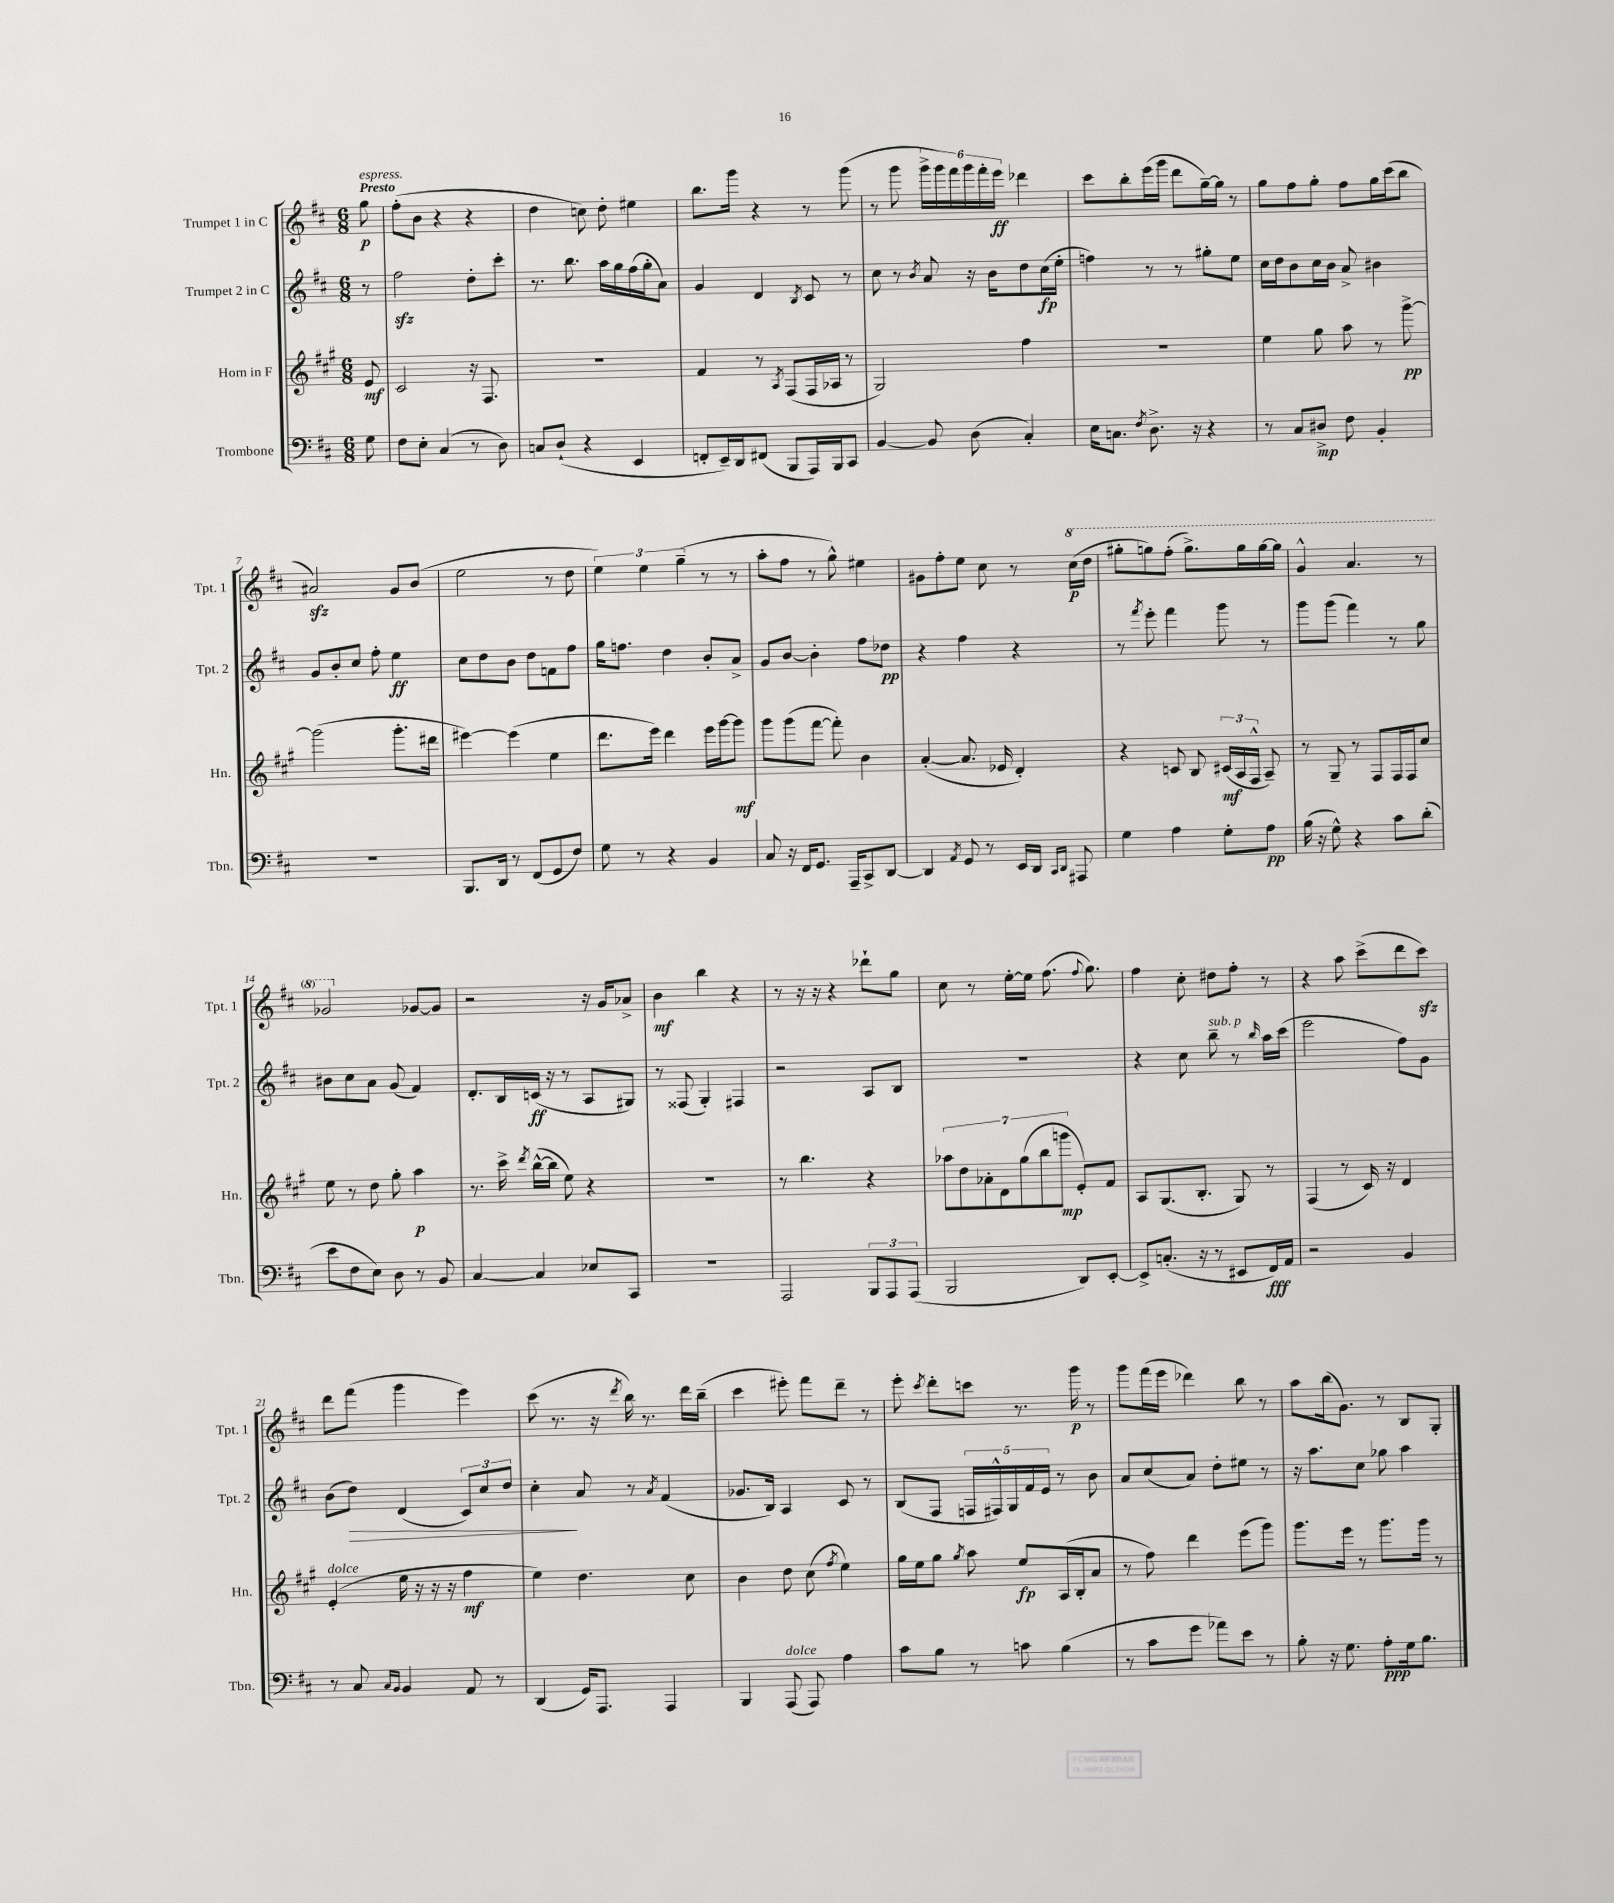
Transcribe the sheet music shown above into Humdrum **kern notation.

**kern	**kern	**kern	**kern
*staff4	*staff3	*staff2	*staff1
*clefF4	*clefG2	*clefG2	*clefG2
*k[f#c#]	*k[f#c#g#]	*k[f#c#]	*k[f#c#]
*M6/8	*M6/8	*M6/8	*M6/8
8G	8e	8r	8gg
=	=	=	=
8F#	2c#	2ff#	(8ff#'
8E'	.	.	8b
(4C#	.	.	4r
8r	16r	8dd'	4r
.	8.F#	.	.
8D)	.	8ccc#'	.
=	=	=	=
8C	2.r	8.r	4dd
(8D`	.	.	.
.	.	8.bb	.
4r	.	.	8cc)
.	.	16aa	8dd'
.	.	16gg	.
4EE	.	(16ff#	4ee#
.	.	16gg'	.
.	.	8a)	.
=	=	=	=
8FF'	4f#	4g	8.bb
16EE~)	.	.	.
16DD	.	.	16ggg
(8FF#	8r	4d	4r
.	8qA	.	.
8BBB	(8F#	.	.
.	.	8qB	.
16AAA)	16F#	8c#	8r
16BBB	16A-	.	.
8CC#	8r	8r	(8ggg
=	=	=	=
[4BB	2G#)	8cc#	8r
.	.	8r	8ggg
.	.	8qb	.
8BB]	.	8a	24ggg^
.	.	.	24ggg)
.	.	.	24fff#
(8D	.	16r	24ggg
.	.	.	24fff#'
.	.	16b	.
.	.	.	24eee
4C#')	4ff#	8dd	4ddd-
.	.	(16cc#	.
.	.	16ee'	.
=	=	=	=
16E	2.r	4ff)	8ccc#
8.C	.	.	.
.	.	.	8bb'
8qF#	.	.	.
8.D^	.	8r	(16eee
.	.	.	16ggg
.	.	8r	8ddd
16r	.	.	.
4r	.	8gg#'	[16gg~)
.	.	.	16gg]
.	.	8ee	8r
=	=	=	=
8r	4ee	16cc#	8gg
.	.	16dd	.
8C#	.	8b	8ff#
8D#^	8gg#	16cc#	8gg'
.	.	16b	.
8F#	8aa	8a^	8ff#
4BB'	8r	4b#	16gg
.	.	.	(16ccc#
.	[8ggg#^	.	8bb
=	=	=	=
2.r	(2ggg#]	8g	2a#)
.	.	8b'	.
.	.	8cc#	.
.	.	8ff#'	.
.	8.ggg#'	4ee	8g
.	.	.	(8b
.	16ddd#	.	.
=	=	=	=
8.BBB	[4eee#)	8cc#	2ee
.	.	8dd	.
16DD	.	.	.
8r	(4eee#]	8b	.
(8FF#	.	8dd	.
8GG	4ee	8f	8r
8F#)	.	8ff#	8dd
=	=	=	=
8G	8.ddd	16gg	6ee)
.	.	8.ff	.
8r	.	.	.
.	.	.	6ee
.	16eee)	.	.
4r	4ddd	4dd	.
.	.	.	(6gg~
4BB	16eee	8b'	8r
.	[16ggg#	.	.
.	8ggg#]	8a^	8r
=	=	=	=
8C#	8ggg#	8g	8aa'
16r	(8ggg#	[8b	8ff#
16FF#	.	.	.
8.GG	[8fff#	4b']	8r
.	8fff#'])	.	8gg^^)
16AAA~	.	.	.
8CC#^	4b	8ff#	4ee#
[8DD	.	8dd-	.
=	=	=	=
4DD]	([4a'	4r	8g#
.	.	.	8ff#'
8qAA	.	.	.
8GG	8.a]	4ff#	8ee
8r	.	.	8cc#
.	16e-	.	.
16EE	4d')	4r	8r
16DD	.	.	.
16qqCC#	.	.	.
16qqDD	.	.	.
8AAA#	.	.	(16ccc#
.	.	.	16ddd
=	=	=	=
4G	4r	8r	8ggg#'
.	.	8qfff#	.
.	.	8eee'	8ggg)
4A	8c	4fff#	(8fff#'
.	8B	.	8.ggg^)
8G'	(24c#	8ggg	.
.	24A	.	.
.	.	.	16ggg
.	24F#^^	.	.
8A	8A~)	8r	[16ggg
.	.	.	16ggg]
=	=	=	=
(16B	8r	8ggg	4gg^^
16r	.	.	.
8G^^)	8G#~	(8ggg	.
4r	8r	4fff#)	4.aa
.	8F#	.	.
8c#	16F#	8r	.
.	16F#	.	.
(8d'	8cc#	8gg	8r
=	=	=	=
8e	8ee	8b#	2gg-
8F#	8r	8cc#	.
8E)	8dd	8a	.
8D	8gg#'	(8g	.
8r	4aa	4f#)	[8g-
8BB	.	.	8g-]
=	=	=	=
[4C#	8.r	8.d'	2r
.	16ccc#^	16B	.
.	8qddd	.	.
4C#]	([16bb^^	(16c	.
.	16bb]	16r	.
.	8ee)	8r	.
8E-	4r	8A	16r
.	.	.	16g
8CC#	.	8G#)	8a-^
=	=	=	=
2.r	2.r	8r	4b
.	.	(8F##	.
.	.	4G')	4bb
.	.	4F#	4r
=	=	=	=
2AAA	8r	2r	8r
.	4.bb	.	16r
.	.	.	16r
.	.	.	4r
12BBB	4r	8A	8ddd-`
12AAA	.	.	.
.	.	8B	8gg
(12AAA	.	.	.
=	=	=	=
2BBB	14aa-	2.r	8cc#
.	14dd	.	.
.	.	.	8r
.	14a-'	.	.
.	14d	.	.
.	.	.	[16ee'
.	(14gg#	.	.
.	.	.	16ee]
.	14bb	.	.
.	.	.	(8.ff#
.	14ggg	.	.
8DD)	8e')	.	.
.	.	.	8qqff#
.	.	.	8.gg)
[8EE'	8f#	.	.
=	=	=	=
8EE^]	8A	4r	4ff#
(8.C'	(8.G#	.	.
.	.	8cc#	8cc#'
16r	8.B'	.	.
8r	.	8bb~	8dd#
8EE#	8G#)	8r	8ff#'
.	.	16qqbb	.
16FF#)	8r	16aa	8r
16AA	.	(16ccc#	.
=	=	=	=
2r	(4F#	2eee	4r
.	8r	.	8aa
.	16c#)	.	(8ccc#^
.	16r	.	.
4BB	4d	8ff#)	8ddd
.	.	8g	8ccc#)
=	=	=	=
8r	(4e'	(8b	8ddd
8C#	.	8dd)	(8fff#
16qqC#	.	.	.
16qqBB	.	.	.
4BB	16ee	(4d	4ggg
.	16r	.	.
.	16r	.	.
.	16r	.	.
8AA	4ff#	12c#)	4eee)
.	.	12cc#	.
8r	.	.	.
.	.	12dd	.
=	=	=	=
(4DD	4ee)	4cc#'	(8ccc#
.	.	.	8.r
16GG)	4.dd	8a	.
8.AAA	.	.	16r
.	.	.	8qddd
.	.	8r	16bb)
.	.	.	8.r
.	.	8qa	.
4AAA	.	(4f#	.
.	8cc#	.	16ddd
.	.	.	(16bb~
=	=	=	=
4BBB	4b	8.g-	4ccc#
.	.	16B)	.
(8AAA	8dd	4A	8eee#')
8AAA)	(8cc#	.	8fff#
.	8qff#	.	.
4A	4ee)	8c#	8ddd~
.	.	8r	8r
=	=	=	=
8c#	16gg#	(8B	8eee'
.	16ee	.	.
.	.	.	8qccc#
8B	8gg#	8F#	8ddd'
.	8qgg#	.	.
8r	8aa	20F	8ccc
.	.	20F#^^)	.
.	.	20G	.
8c	8ee	.	8.r
.	.	20f#	.
.	.	20e	.
(4B	(16A	8r	.
.	16B'	.	16ggg
.	8a	8b	8r
=	=	=	=
8r	8r	8a	8ggg
8c#	8ff#)	(8cc#	(16fff#
.	.	.	16eee
8g	4ddd	8a)	4ddd-)
8a-)	.	8dd'	.
8e	(8eee	8ee#	8bb
8r	8ggg#)	8r	8r
=	=	=	=
8B'	8.ggg#	16r	8aa
.	.	8.aa	.
16r	.	.	(16bb
8.G	16eee	.	8.g)
.	8r	8cc#	.
8A'	8.ggg#	8gg-	8r
16G	.	4aa	8B
8.B	16ggg#	.	.
.	8r	.	8G'
==	==	==	==
*-	*-	*-	*-
